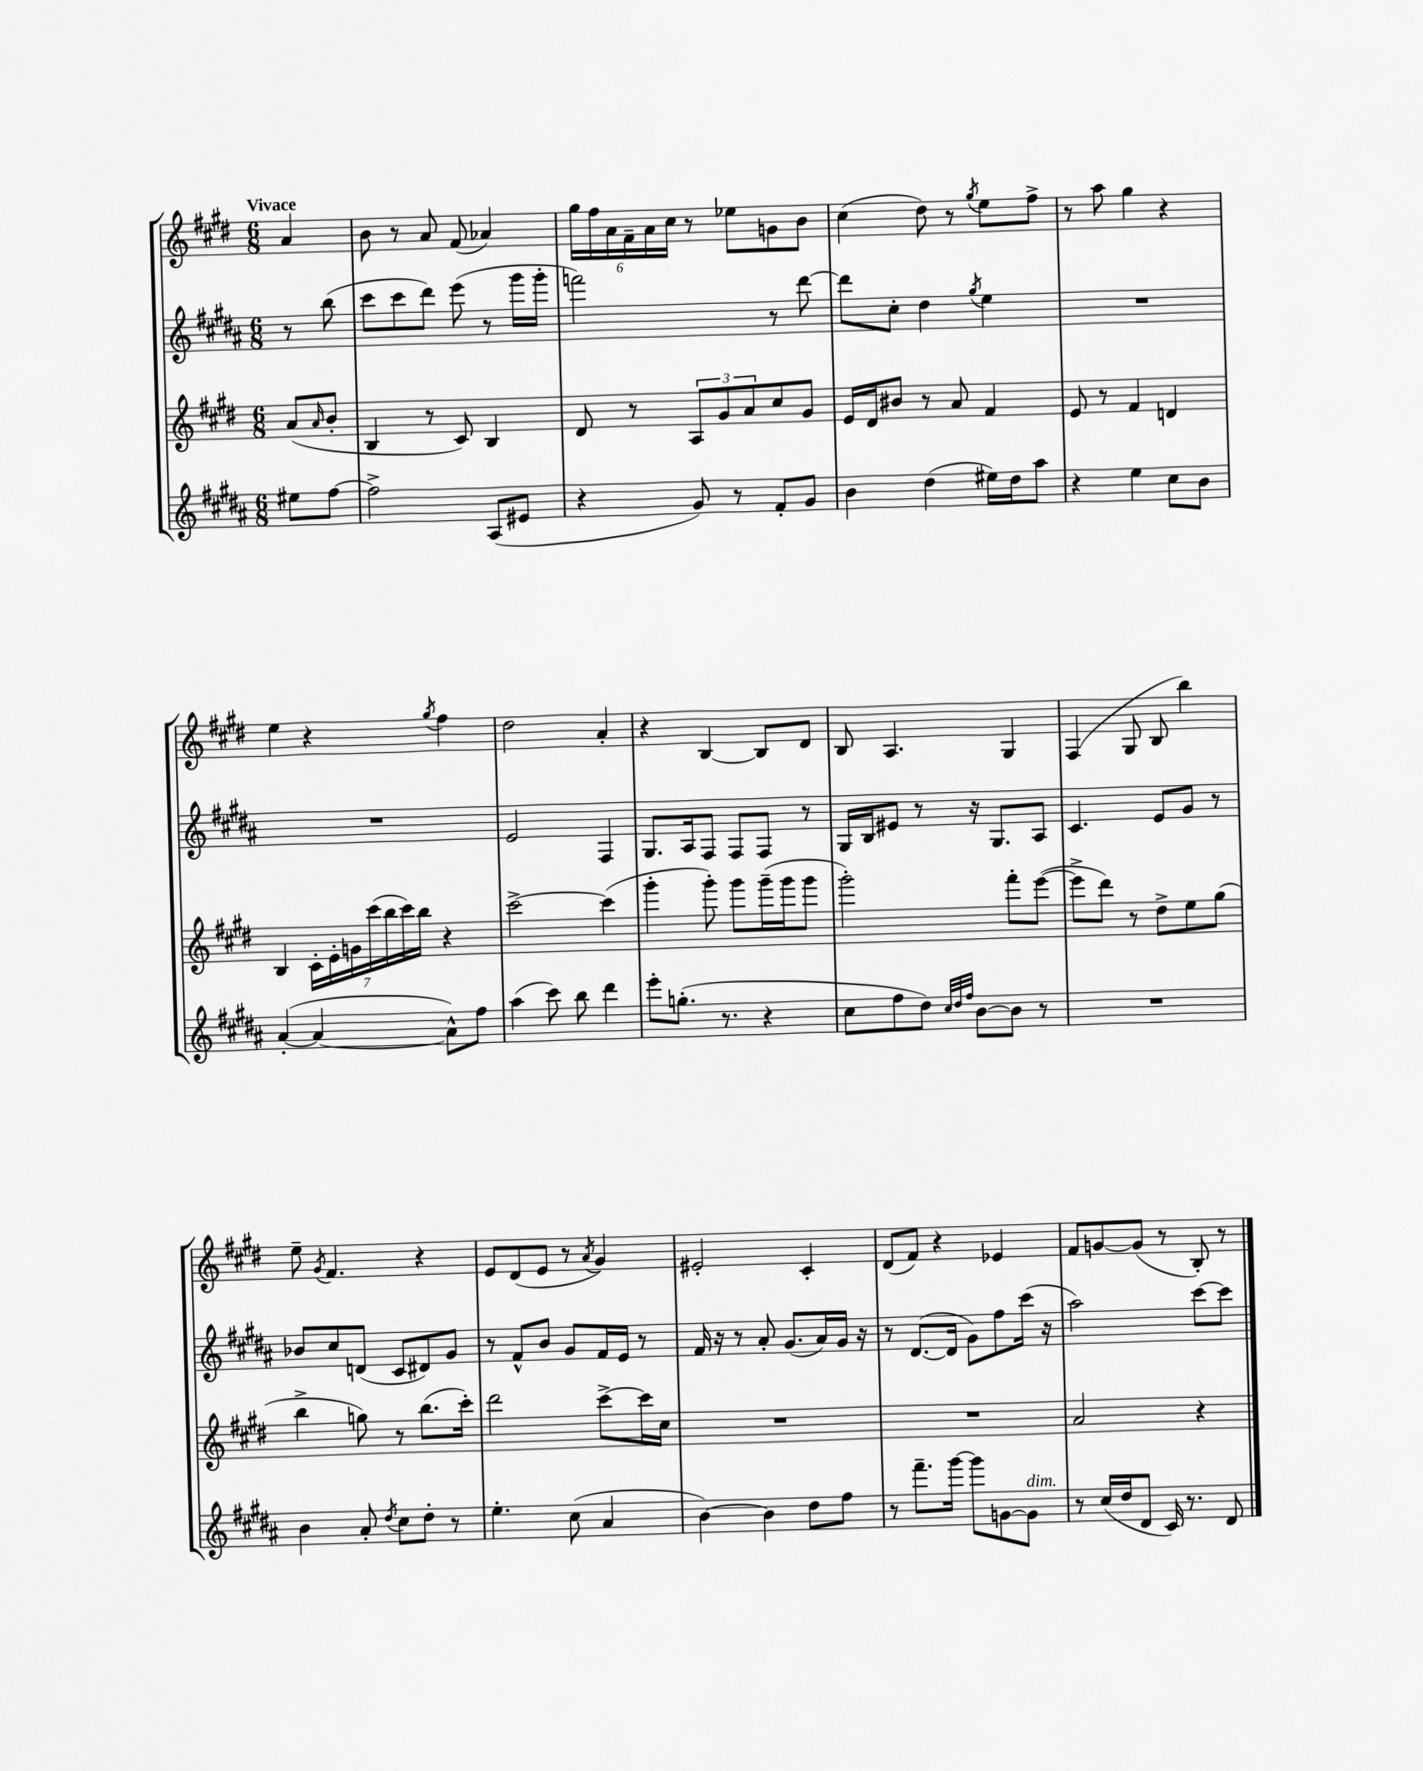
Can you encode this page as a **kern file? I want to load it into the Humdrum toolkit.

**kern	**kern	**kern	**kern
*staff4	*staff3	*staff2	*staff1
*clefG2	*clefG2	*clefG2	*clefG2
*k[f#c#g#d#a#]	*k[f#c#g#d#]	*k[f#c#g#d#a#]	*k[f#c#g#d#]
*M6/8	*M6/8	*M6/8	*M6/8
8ee#	(8a	8r	4a
.	16qqa	.	.
[8ff#	8b'	(8bb	.
=	=	=	=
2ff#^]	4B	8ccc#	8b
.	.	8ccc#	8r
.	8r	8ddd#)	8a
.	8c#)	(8eee	(8f#
(8A#	4B	8r	4a-)
8e#	.	16ggg#	.
.	.	16ggg#'	.
=	=	=	=
4r	8d#	2fff)	24gg#
.	.	.	24ff#
.	.	.	24a
.	8r	.	24f#~
.	.	.	24a
.	.	.	24cc#
8g#)	12A	.	8r
.	12g#	.	.
8r	.	.	8ee-
.	12a	.	.
8f#'	8cc#	8r	8g
8g#	8g#	[8ddd#	8b
=	=	=	=
4b	16e	8ddd#]	(4cc#
.	16d#	.	.
.	8b#	8cc#'	.
(4dd#	8r	4dd#	8dd#)
.	8a	.	8r
.	.	8qgg#	8qgg#
16ee#)	4f#	4ee	8ee
16dd#	.	.	.
8aa#	.	.	8ff#^
=	=	=	=
4r	8e	2.r	8r
.	8r	.	8aa
4ee	4f#	.	4gg#
8cc#	4d	.	4r
8b	.	.	.
=	=	=	=
([4a#'	4B	2.r	4ee
4a#_	28c#'	.	4r
.	28e'	.	.
.	28g	.	.
.	(28ccc#	.	.
.	28bb	.	.
.	28ccc#)	.	.
.	28bb	.	.
.	.	.	8qgg#
8a#^^])	4r	.	4ff#
8ff#	.	.	.
=	=	=	=
(4aa#	[2ccc#^	2e	2dd#
8ccc#)	.	.	.
8bb	.	.	.
4ddd#	(4ccc#]	4F#	4a'
=	=	=	=
8eee'	4ggg#'	8.G#	4r
(8.gg'	.	.	.
.	.	16A#	.
.	8ggg#')	8F#	[4B
8.r	.	.	.
.	8ggg#	8F#	.
4r	(16ggg#~	8F#	8B]
.	16ggg#	.	.
.	8ggg#	8r	8d#
=	=	=	=
8cc#	2ggg#')	16G#	8B
.	.	16B	.
8ff#	.	8e#	4.A
8dd#)	.	8r	.
32qqcc#	.	.	.
32qqdd#	.	.	.
32qqff#	.	.	.
[8b	.	16r	.
.	.	8.G#	.
8b]	8fff#'	.	4G#
8r	([8eee	8A#	.
=	=	=	=
2.r	8eee^]	4.c#	(4F#
.	8ddd#)	.	.
.	8r	.	8G#
.	8dd#^	8e	8B
.	8ee	8g#	4bb)
.	(8gg#	8r	.
=	=	=	=
4b	4bb^	8b-	8ee~
.	.	.	8qg#
.	.	8cc#	4.f#
8a#'	8gg)	(8d	.
8qdd#	.	.	.
8cc#	8r	8c#	.
8dd#'	(8.bb	8d#)	4r
8r	.	8g#	.
.	16ccc#')	.	.
=	=	=	=
4.ee'	2ddd#	8r	8e
.	.	8f#^^	(8d#
.	.	8b	8e
(8cc#	.	8g#	8r
.	.	.	8qa
4a#	[8ccc#^	16f#	4g#)
.	.	16e	.
.	16ccc#]	8r	.
.	16cc#	.	.
=	=	=	=
[4b)	2.r	16f#	2e#'
.	.	16r	.
.	.	8r	.
4b]	.	8a#'	.
.	.	(8.g#	.
8dd#	.	.	4c#'
.	.	16a#)	.
8ff#	.	16g#	.
.	.	16r	.
=	=	=	=
8r	2.r	8r	(8d#
8.fff#~	.	([8.d#	8f#)
.	.	.	4r
[16ggg#	.	16d#]	.
8ggg#]	.	8g#)	.
[8g	.	8ff#	4e-
8g]	.	(16ccc#	.
.	.	16r	.
=	=	=	=
8r	2a	2aa#)	8f#
(16cc#	.	.	[8g
16dd#	.	.	.
8d#	.	.	(8g]
16c#)	.	.	8r
8.r	.	.	.
.	4r	[8ccc#	8B')
8d#	.	8ccc#]	8r
==	==	==	==
*-	*-	*-	*-
